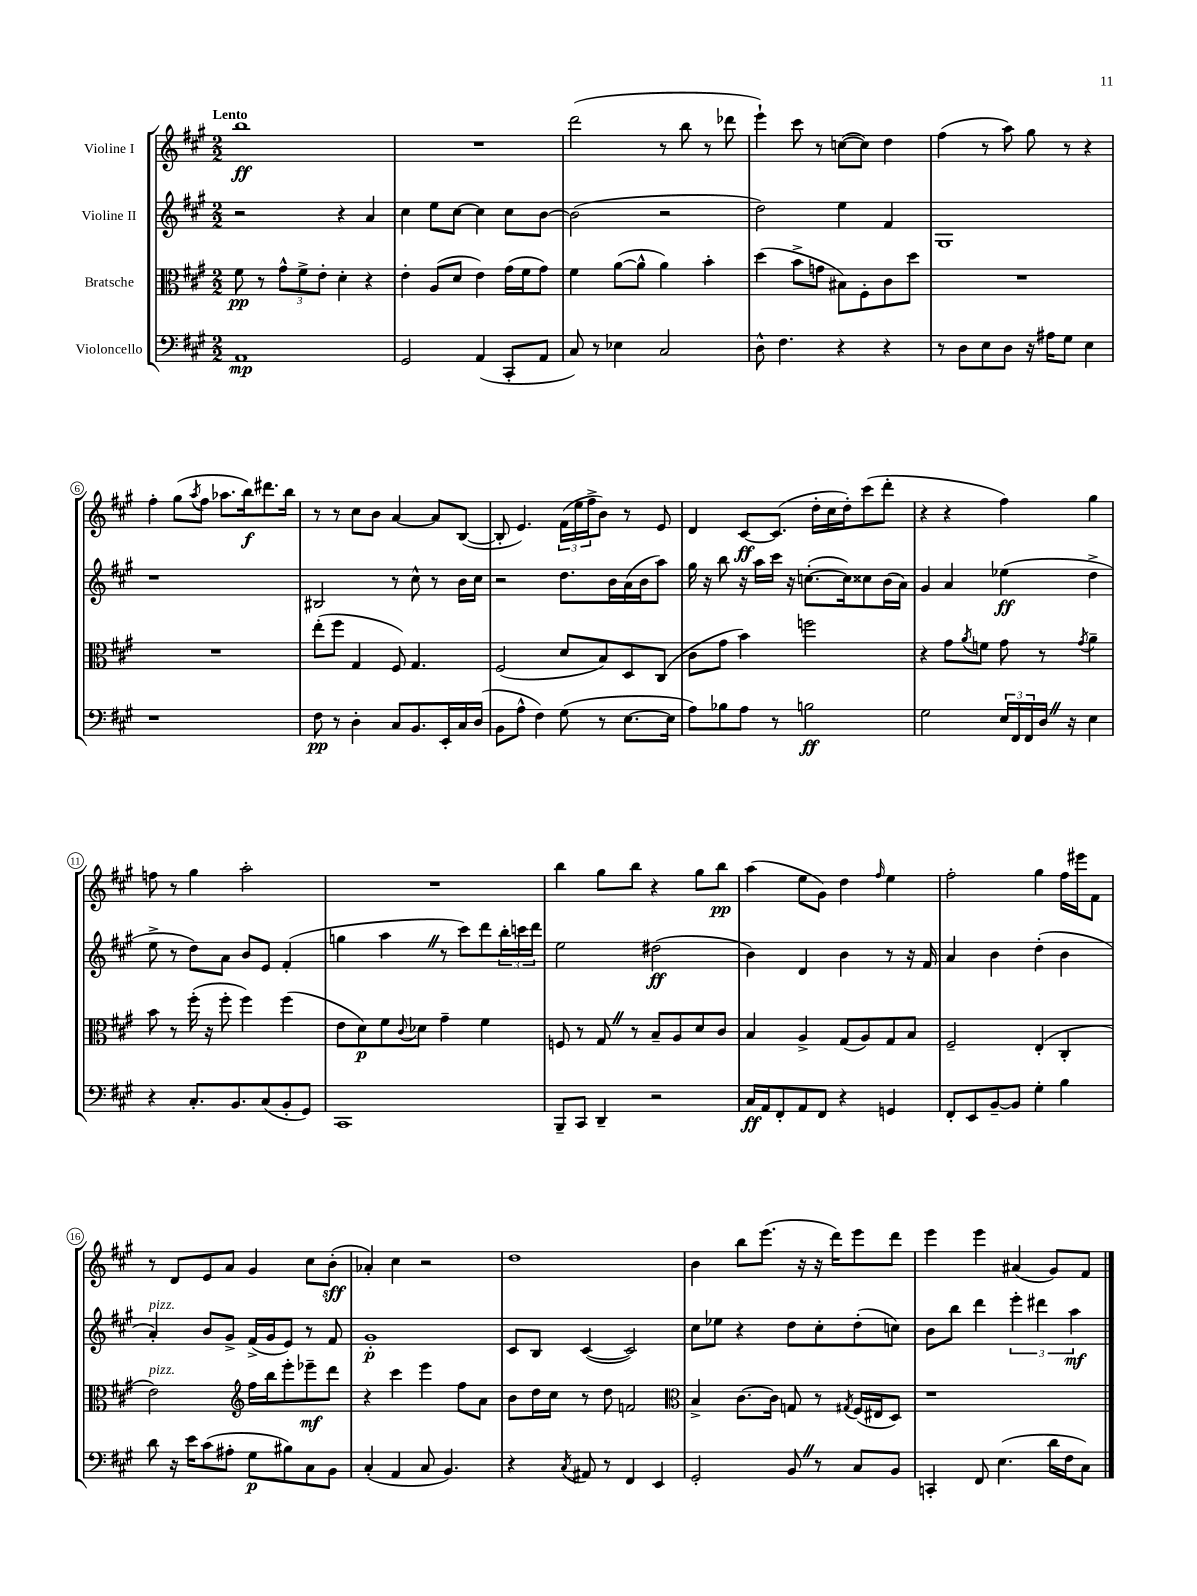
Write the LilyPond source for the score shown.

<<
\new StaffGroup <<
\new Staff = "s0" \with { instrumentName = "Violine I" } {
    \clef treble \key a \major \numericTimeSignature \time 2/2 \tempo "Lento"
    b''1\ff |
    R1 |
    d'''2( r8 b''8 r8 des'''8 |
    e'''4-!) cis'''8 r8 c''8~( c''8) d''4 |
    fis''4( r8 a''8) gis''8 r8 r4 |
    fis''4-. gis''8( \acciaccatura { a''8 } fis''8 aes''8. b''16\f) dis'''8. b''16 |
    r8 r8 cis''8 b'8 a'4~ a'8 b8~( |
    b8-. e'4.) \tuplet 3/2 { fis'16( e''16 fis''16-> } b'8) r8 e'8 |
    d'4 cis'8~\ff cis'8.( d''16-. cis''16 d''16-.) cis'''8( d'''8-. |
    r4 r4 fis''4) gis''4 |
    f''8 r8 gis''4 a''2-. |
    R1 |
    b''4 gis''8 b''8 r4 gis''8 b''8\pp |
    a''4( e''8 gis'8) d''4 \grace { fis''16 } e''4 |
    fis''2-. gis''4 fis''16 eis'''16 fis'8 |
    r8 d'8 e'8 a'8 gis'4 cis''8 b'8-.\sff( |
    aes'4-.) cis''4 r2 |
    d''1 |
    b'4 b''8 e'''8.( r16 r16 d'''16) e'''8 d'''8 |
    e'''4 e'''4 ais'4( gis'8) fis'8 \bar "|." |
}
\new Staff = "s1" \with { instrumentName = "Violine II" } {
    \clef treble \key a \major \numericTimeSignature \time 2/2
    r2 r4 a'4 |
    cis''4 e''8 cis''8~ cis''4 cis''8 b'8~ |
    b'2( r2 |
    d''2) e''4 fis'4 |
    gis1 |
    r1 |
    bis2 r8 cis''8-^ r8 b'16 cis''16 |
    r2 d''8. b'16 a'16( b'16 a''8) |
    gis''16 r16 b''8 r16 a''16 cis'''16 r16 c''8.~-.( c''16) cisis''8 b'16( a'16) |
    gis'4 a'4 ees''4\ff( d''4-> |
    e''8-> r8 d''8) a'8 b'8 e'8 fis'4-.( |
    g''4 a''4 \once \override BreathingSign.text = \markup { \musicglyph "scripts.caesura.straight" } \breathe r8 cis'''8) d'''8 \tuplet 3/2 { b''16-. c'''16 d'''16 } |
    e''2 dis''2\ff( |
    b'4) d'4 b'4 r8 r16 fis'16 |
    a'4 b'4 d''4-.( b'4 |
    a'4-.^\markup { \italic "pizz." }) b'8 gis'8-> fis'16->( gis'16 e'8) r8 fis'8 |
    gis'1-.\p |
    cis'8 b8 cis'4~( cis'2) |
    cis''8 ees''8 r4 d''8 cis''8-. d''8-.( c''8) |
    b'8 b''8 d'''4 \tuplet 3/2 { e'''4-. dis'''4 a''4\mf } \bar "|." |
}
\new Staff = "s2" \with { instrumentName = "Bratsche" } {
    \clef alto \key a \major \numericTimeSignature \time 2/2
    fis'8\pp r8 \tuplet 3/2 { gis'8-^ fis'8-> e'8-. } d'4-. r4 |
    e'4-. a8( d'8 e'4) gis'16( fis'16 gis'8) |
    fis'4 a'8~( a'8-^ a'4) b'4-. |
    d''4( b'8-> g'8 bis8) fis8-. cis'8 d''8 |
    R1 |
    R1 |
    e''8-.( fis''8 gis4 fis8) gis4. |
    fis2( d'8 b8) d8 cis8( |
    cis'8 gis'8 b'4) f''2 |
    r4 gis'8 \acciaccatura { a'8 } f'8 gis'8 r8 \acciaccatura { gis'8 } a'4-- |
    b'8 r8 fis''16-.( r16 fis''8-. fis''4) fis''4( |
    e'8 d'8\p) fis'8 \appoggiatura { cis'8 } des'8 gis'4-- fis'4 |
    f8 r8 gis8 \once \override BreathingSign.text = \markup { \musicglyph "scripts.caesura.straight" } \breathe r8 b8-- a8 d'8 cis'8 |
    b4 a4-> gis8( a8) gis8 b8 |
    fis2-- e4-.( cis4-. |
    e'2^\markup { \italic "pizz." }) \clef treble fis''16 b''16 e'''8-. ees'''8--\mf d'''8 |
    r4 cis'''4 e'''4 fis''8 a'8 |
    b'8 d''16 cis''16 r8 d''8 f'2 |
    \clef alto b4-> cis'8.~ cis'16 g8 r8 \acciaccatura { gis8 } fis16( eis16 d8) |
    r1 \bar "|." |
}
\new Staff = "s3" \with { instrumentName = "Violoncello" } {
    \clef bass \key a \major \numericTimeSignature \time 2/2
    a,1\mp |
    gis,2 a,4( cis,8-. a,8 |
    cis8) r8 ees4 cis2 |
    d8-^ fis4. r4 r4 |
    r8 d8 e8 d8 r16 ais16 gis8 e4 |
    r1 |
    fis8\pp r8 d4-. cis8 b,8. e,16-. cis16 d16( |
    b,8 a8-^ fis4) gis8( r8 e8.~ e16 |
    a8) bes8 a8 r8 b2\ff |
    gis2 \tuplet 3/2 { e16 fis,16 fis,16 } d16 \once \override BreathingSign.text = \markup { \musicglyph "scripts.caesura.straight" } \breathe r16 e4 |
    r4 cis8.-. b,8. cis8( b,8-. gis,8) |
    cis,1 |
    b,,8-- cis,8 d,4-- r2 |
    cis16\ff a,16 fis,8-. a,8 fis,8 r4 g,4 |
    fis,8-. e,8 b,8~-- b,8 gis4-. b4 |
    d'8 r16 e'16 cis'8( ais8-. gis8\p bis8) cis8 b,8 |
    cis4-.( a,4 cis8 b,4.) |
    r4 \acciaccatura { cis8 } ais,8 r8 fis,4 e,4 |
    gis,2-. b,8 \once \override BreathingSign.text = \markup { \musicglyph "scripts.caesura.straight" } \breathe r8 cis8 b,8 |
    c,4-. fis,8 e4.( d'16 fis16 cis8) \bar "|." |
}
>>
>>
\layout { \context { \Score \override BarNumber.stencil = #(make-stencil-circler 0.1 0.3 ly:text-interface::print) } }
